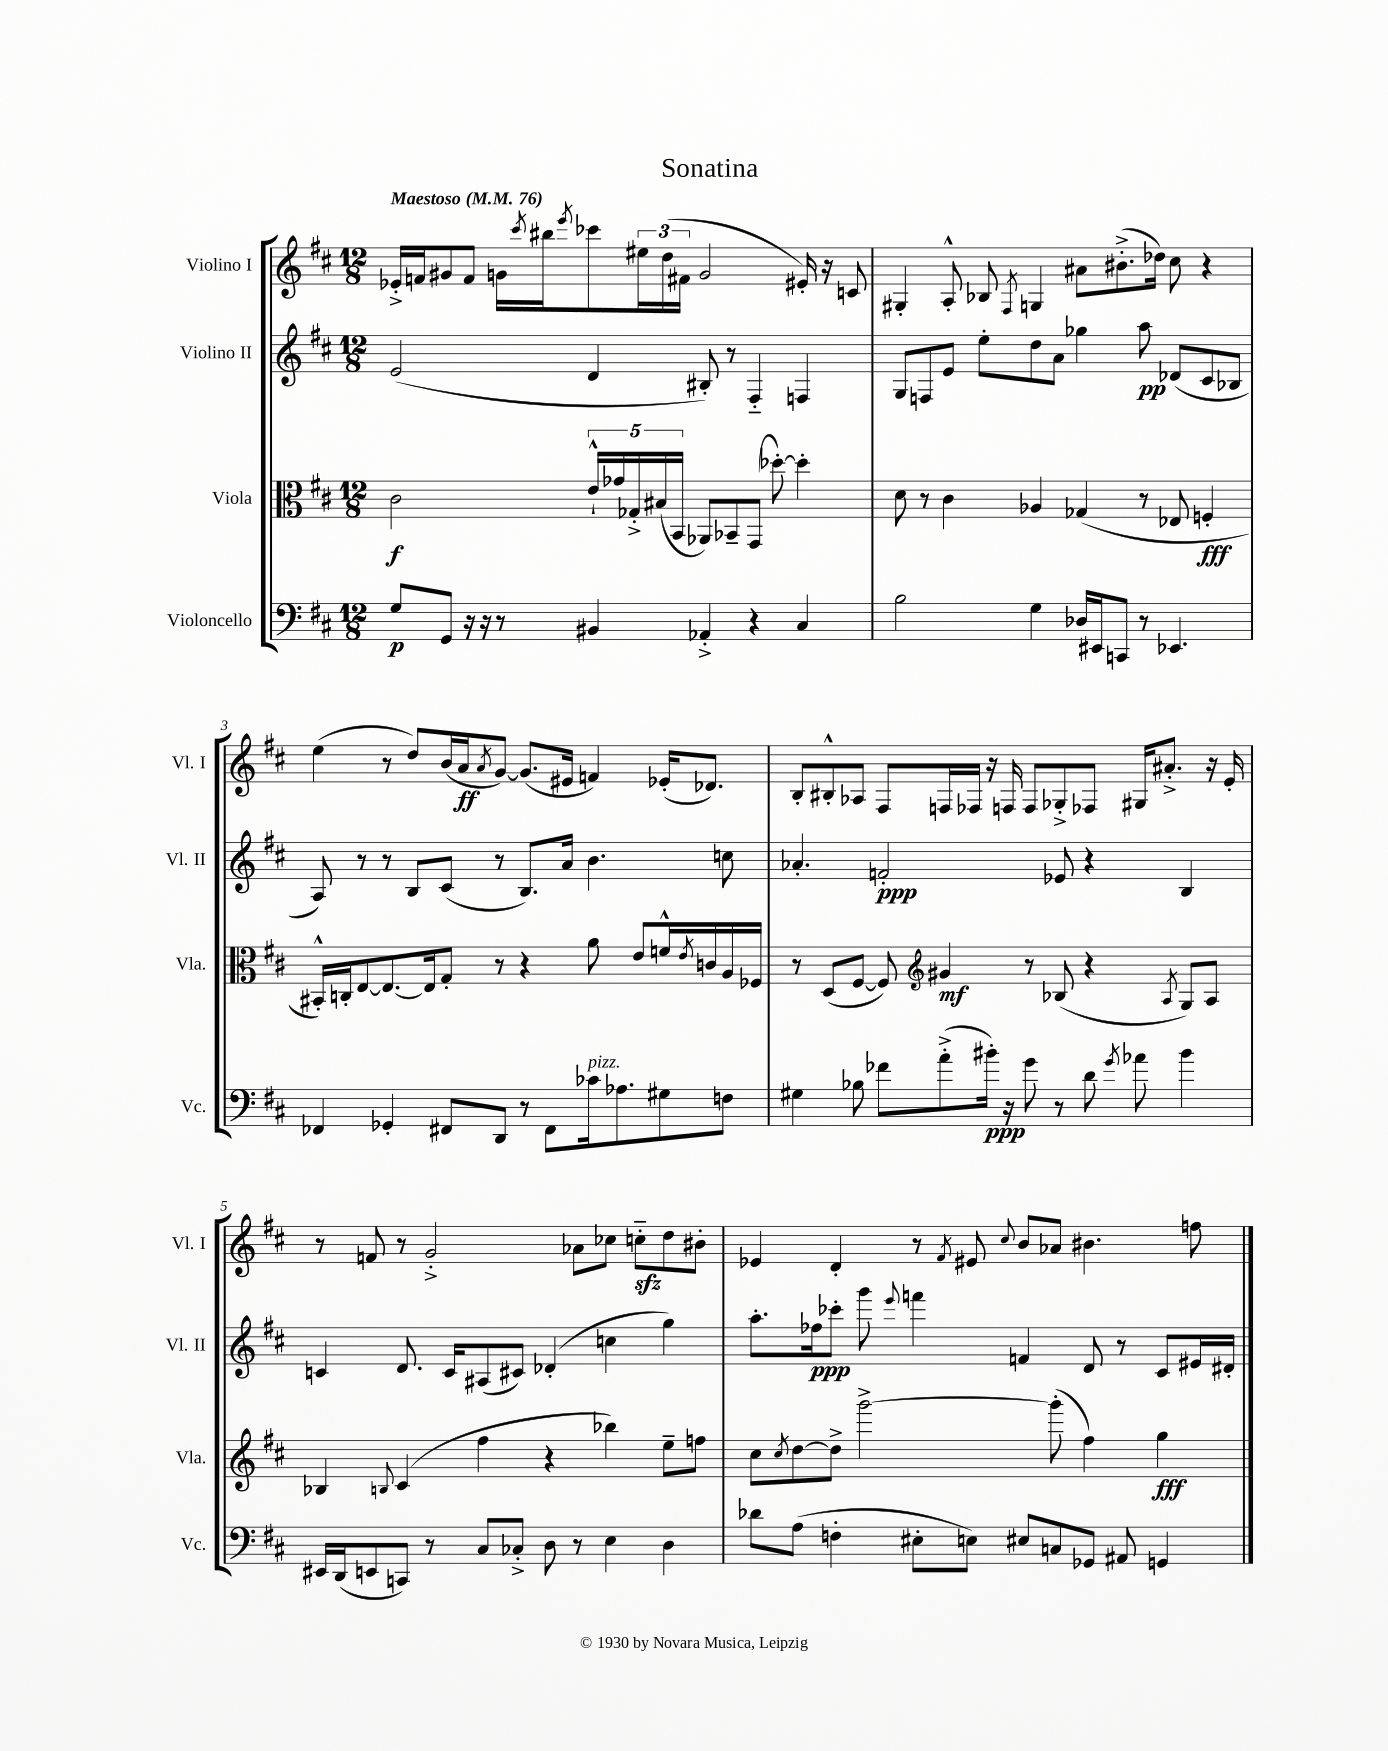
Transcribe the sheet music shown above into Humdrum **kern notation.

**kern	**dynam	**kern	**dynam	**kern	**dynam	**kern	**dynam
*part4	*part4	*part3	*part3	*part2	*part2	*part1	*part1
*staff4	*staff4	*staff3	*staff3	*staff2	*staff2	*staff1	*staff1
*I"Violoncello	*	*I"Viola	*	*I"Violino II	*	*I"Violino I	*
*I'Vc.	*	*I'Vla.	*	*I'Vl. II	*	*I'Vl. I	*
*clefF4	*	*clefC3	*	*clefG2	*	*clefG2	*
*k[f#c#]	*	*k[f#c#]	*	*k[f#c#]	*	*k[f#c#]	*
*M12/8	*	*M12/8	*	*M12/8	*	*M12/8	*
*MM76	*	*MM76	*	*MM76	*	*MM76	*
=1	=1	=1	=1	=1	=1	=1	=1
!	!	!	!	!	!	!LO:TX:a:B:t=Maestoso	!
8G/L	p	2c#\	f	(2e/	.	16e-X'^/LL	.
.	.	.	.	.	.	16fn/J	.
8GG/J	.	.	.	.	.	8g#X/	.
16r	.	.	.	.	.	8f/J	.
16r	.	.	.	.	.	.	.
8r	.	.	.	.	.	16gn\LL	.
.	.	.	.	.	.	8qccc#/	.
.	.	.	.	.	.	16bb#X\J	.
.	.	.	.	.	.	8qeee/	.
4BB#X/	.	20e`^^/LL	.	4d/	.	8ccc-X\	.
.	.	20g-X/	.	.	.	.	.
.	.	20G-X'^/	.	.	.	.	.
.	.	.	.	.	.	24ee#X\L	.
.	.	(20B#X/	.	.	.	.	.
.	.	.	.	.	.	(24dd\	.
.	.	20BB/JJ	.	.	.	.	.
.	.	.	.	.	.	24f#X\JJ	.
4AA-X'^/	.	8AA-X/L)	.	8B#X'/)	.	2g/	.
.	.	8BB-X~/	.	8r	.	.	.
4r	.	(8GG/J	.	4F#/	.	.	.
.	.	[8dd-X'\)	.	.	.	.	.
4C#/	.	4dd-'\]	.	4Fn/	.	16e#X'/)	.
.	.	.	.	.	.	16r	.
.	.	.	.	.	.	8cn/	.
=2	=2	=2	=2	=2	=2	=2	=2
2B\	.	8d\	.	8G/L	.	4G#X'/	.
.	.	8r	.	8Fn/	.	.	.
.	.	4c#\	.	8e/J	.	8A'^^/	.
.	.	.	.	8ee'\L	.	8B-X/	.
.	.	.	.	.	.	8qF#/	.
4G\	.	4A-X/	.	8dd\	.	4Gn/	.
.	.	.	.	8a\J	.	.	.
16D-X/LL	.	(4G-X/	.	4gg-X\	.	8a#X\L	.
16EE#X/J	.	.	.	.	.	.	.
8CCn/J	.	.	.	.	.	(8.b#X'^\	.
8r	.	8r	.	8aa\	pp	.	.
.	.	.	.	.	.	16dd-X\Jk)	.
4.EE-X/	.	8E-X/	.	(8d-X/L	.	8cc#\	.
.	.	4Fn'/	fff	8c#/	.	4r	.
.	.	.	.	8B-X/J	.	.	.
!!LO:LB:g=z
=3	=3	=3	=3	=3	=3	=3	=3
4FF-X/	.	16BB#X'^^/LL)	.	8A/)	.	(4ee\	.
.	.	16Cn'/J	.	.	.	.	.
.	.	[8E/	.	8r	.	.	.
4GG-X'/	.	8.E/_	.	8r	.	8r	.
.	.	.	.	8B/L	.	8dd/L)	.
.	.	16E/k]	.	.	.	.	.
8FF#X/L	.	8G'/J	.	(8c#/J	.	(16b/L	.
.	.	.	.	.	.	16a/J	ff
.	.	.	.	.	.	8qa/	.
8DD/J	.	8r	.	8r	.	[8g/J)	.
8r	.	4r	.	8.B/L)	.	(8.g/L]	.
8FF#\L	.	.	.	.	.	.	.
.	.	.	.	16a/Jk	.	16e#X/Jk	.
!LO:TX:a:i:t=pizz.	!	!	!	!	!	!	!
16c-X\k	.	8a\	.	4.b\	.	4fn/)	.
8.A-X\	.	.	.	.	.	.	.
.	.	8e/L	.	.	.	.	.
8G#X\	.	16fn^^/L	.	.	.	(16e-X'/KL	.
.	.	8qe/	.	.	.	.	.
.	.	16cn/	.	.	.	8.d-X/J)	.
8Fn\J	.	16A/	.	8ccn\	.	.	.
.	.	16F-X/JJ	.	.	.	.	.
=4	=4	=4	=4	=4	=4	=4	=4
4G#X\	.	8r	.	4.a-X'/	.	8B'/L	.
.	.	(8D/L	.	.	.	8B#X'^^/	.
8B-X\	.	[8F#/J	.	.	.	8A-X/J	.
8f-X\L	.	8F#/])	.	2fn'/	ppp	8F#/L	.
*	*	*clefG2	*	*	*	*	*
(8a'^\	.	4g#X/	mf	.	.	16Fn/L	.
.	.	.	.	.	.	16F-X/JJ	.
16b#X'\Jk)	ppp	.	.	.	.	16r	.
16r	.	.	.	.	.	16Fn/	.
8g\	.	8r	.	.	.	8F/L	.
8r	.	(8B-X/	.	8e-X/	.	8G-X'^/	.
8d\	.	4r	.	4r	.	8F-X/J	.
8qg/	.	.	.	.	.	.	.
8a-X\	.	.	.	.	.	16G#X/KL	.
.	.	.	.	.	.	8.a#X'^/J	.
.	.	8qA/	.	.	.	.	.
4b#\	.	8G/L)	.	4B/	.	.	.
.	.	8A/J	.	.	.	16r	.
.	.	.	.	.	.	16e'/	.
!!LO:LB:g=z
=5	=5	=5	=5	=5	=5	=5	=5
16EE#X/LL	.	4B-X/	.	4cn/	.	8r	.
(16DD/J	.	.	.	.	.	.	.
8EEn/	.	.	.	.	.	8fn/	.
.	.	8qqBn/	.	.	.	.	.
8CCn/J)	.	(4c#/	.	8.d/	.	8r	.
8r	.	.	.	.	.	2g'^/	.
.	.	.	.	16c/KL	.	.	.
8C#/L	.	4ff#\	.	(8A#X/	.	.	.
8C-X'^/J	.	.	.	8c#X/J)	.	.	.
8D\	.	4r	.	(4d-X'/	.	.	.
8r	.	.	.	.	.	8a-X\L	.
4E\	.	4bb-X\)	.	4ccn\	.	8cc-X\J	.
.	.	.	.	.	.	8ccnzz\L	.
4D\	.	8ee~\L	.	4gg\)	.	8dd\	.
.	.	8ffn\J	.	.	.	8b#X'\J	.
=6	=6	=6	=6	=6	=6	=6	=6
8d-X\L	.	8cc#\L	.	8.aa'\L	.	4e-X/	.
.	.	8qcc#/	.	.	.	.	.
(8A\J	.	[8dd\	.	.	.	.	.
.	.	.	.	16ff-X\k	ppp	.	.
4Fn'\	.	8dd^\J]	.	8ccc-X'\J	.	4d'/	.
.	.	[2ggg^\	.	8ggg\	.	.	.
.	.	.	.	8qqeee/	.	.	.
8E#X'\L	.	.	.	4fffn\	.	8r	.
.	.	.	.	.	.	8qf#/	.
8En\J)	.	.	.	.	.	8e#X/	.
.	.	.	.	.	.	8qqcc#/	.
8E#X/L	.	.	.	4fn/	.	8b/L	.
8Cn/	.	(8ggg'\]	.	.	.	8a-X/J	.
8GG-X/J	.	4ff#\)	.	8d/	.	4.b#X\	.
8AA#X/	.	.	.	8r	.	.	.
4GGn/	.	4gg\	fff	8c#/L	.	.	.
.	.	.	.	16e#X/L	.	8ffn\	.
.	.	.	.	16d#X'/JJ	.	.	.
==	==	==	==	==	==	==	==
*-	*-	*-	*-	*-	*-	*-	*-
